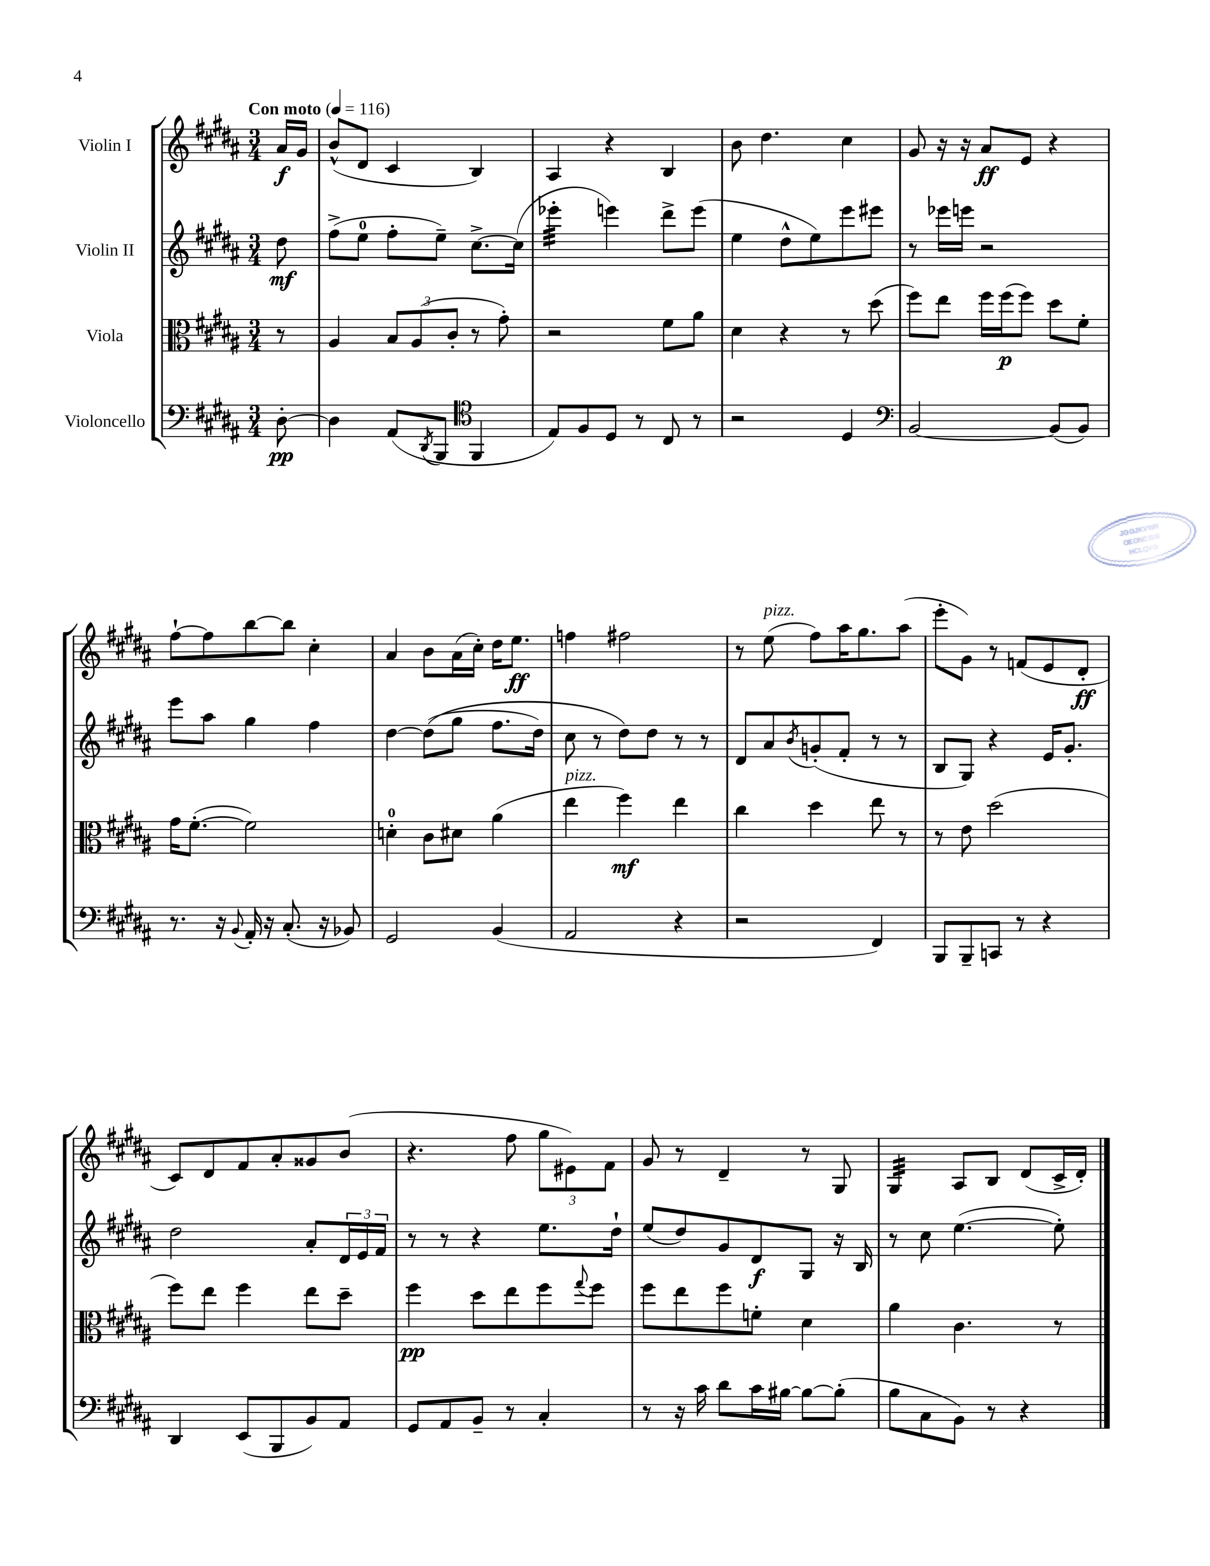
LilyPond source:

<<
\new StaffGroup <<
\new Staff = "s0" \with { instrumentName = "Violin I" } {
    \clef treble \key b \major \numericTimeSignature \time 3/4 \partial 8 \tempo "Con moto" 4 = 116
    ais'16\f gis'16 |
    b'8-^( dis'8 cis'4 b4) |
    ais4 r4 b4 |
    b'8 dis''4. cis''4 |
    gis'8 r16 r16 ais'8\ff e'8 r4 |
    fis''8~-! fis''8 b''8~ b''8 cis''4-. |
    ais'4 b'8 ais'16( cis''16-.) dis''16 e''8.\ff |
    f''4 fis''2 |
    r8 e''8^\markup { \italic "pizz." }( fis''8) ais''16 gis''8. ais''8( |
    e'''8-. gis'8) r8 f'8( e'8 dis'8-.\ff |
    cis'8) dis'8 fis'8 ais'8-. gisis'8 b'8( |
    r4. fis''8 \tuplet 3/2 { gis''8 eis'8) fis'8 } |
    gis'8 r8 dis'4-- r8 gis8 |
    gis4:32 ais8 b8 dis'8( cis'16-> dis'16-.) \bar "|." |
}
\new Staff = "s1" \with { instrumentName = "Violin II" } {
    \clef treble \key b \major \numericTimeSignature \time 3/4 \partial 8
    dis''8\mf |
    fis''8->( e''8-0 fis''8-. e''8--) cis''8.~-> cis''16( |
    ees'''4:32-. e'''4) dis'''8-> e'''8( |
    e''4 dis''8-^ e''8) e'''8 eis'''8 |
    r8 ees'''16 e'''16 r2 |
    e'''8 ais''8 gis''4 fis''4 |
    dis''4~ dis''8(\( gis''8 fis''8. dis''16) |
    cis''8 r8 dis''8\) dis''8 r8 r8 |
    dis'8 ais'8 \acciaccatura { b'8 } g'8-.( fis'8-. r8 r8 |
    b8 gis8) r4 e'16 gis'8.-. |
    dis''2 ais'8-. \tuplet 3/2 { dis'16 e'16 fis'16 } |
    r8 r8 r4 e''8. dis''16-! |
    e''8( dis''8) gis'8 dis'8\f gis8 r16 b16 |
    r8 cis''8 e''4.~( e''8-.) \bar "|." |
}
\new Staff = "s2" \with { instrumentName = "Viola" } {
    \clef alto \key b \major \numericTimeSignature \time 3/4 \partial 8
    r8 |
    ais4 \tuplet 3/2 { b8 ais8( cis'8-. } r8 gis'8-.) |
    r2 fis'8 ais'8 |
    dis'4 r4 r8 dis''8( |
    fis''8) e''8 fis''16 fis''16\p( fis''8) dis''8 fis'8-. |
    gis'16 fis'8.~-.( fis'2) |
    d'4-0-. cis'8 dis'8 ais'4( |
    e''4^\markup { \italic "pizz." } fis''4\mf) e''4 |
    cis''4 dis''4 e''8 r8 |
    r8 e'8 dis''2( |
    fis''8) e''8 fis''4 e''8 dis''8-- |
    fis''4\pp dis''8 e''8 fis''8 \appoggiatura { gis''8 } fis''8 |
    fis''8 e''8 fis''8 f'8-. dis'4 |
    ais'4 cis'4. r8 \bar "|." |
}
\new Staff = "s3" \with { instrumentName = "Violoncello" } {
    \clef bass \key b \major \numericTimeSignature \time 3/4 \partial 8
    dis8~-.\pp |
    dis4 ais,8( \acciaccatura { dis,8 } b,,8 \clef tenor fis,4 |
    e8) fis8 dis8 r8 cis8 r8 |
    r2 dis4 |
    \clef bass b,2~ b,8( b,8) |
    r8. r16 \appoggiatura { b,8 } ais,16-. r16 cis8.-.( r16 bes,8) |
    gis,2 b,4( |
    ais,2 r4 |
    r2 fis,4) |
    b,,8 b,,8-- c,8 r8 r4 |
    dis,4 e,8( b,,8 b,8) ais,8 |
    gis,8 ais,8 b,8-- r8 cis4-. |
    r8 r16 cis'16 dis'8 cis'16 bis16~ bis8~ bis8-.( |
    b8 cis8 b,8) r8 r4 \bar "|." |
}
>>
>>
\layout { \context { \Score \remove "Bar_number_engraver" } }
